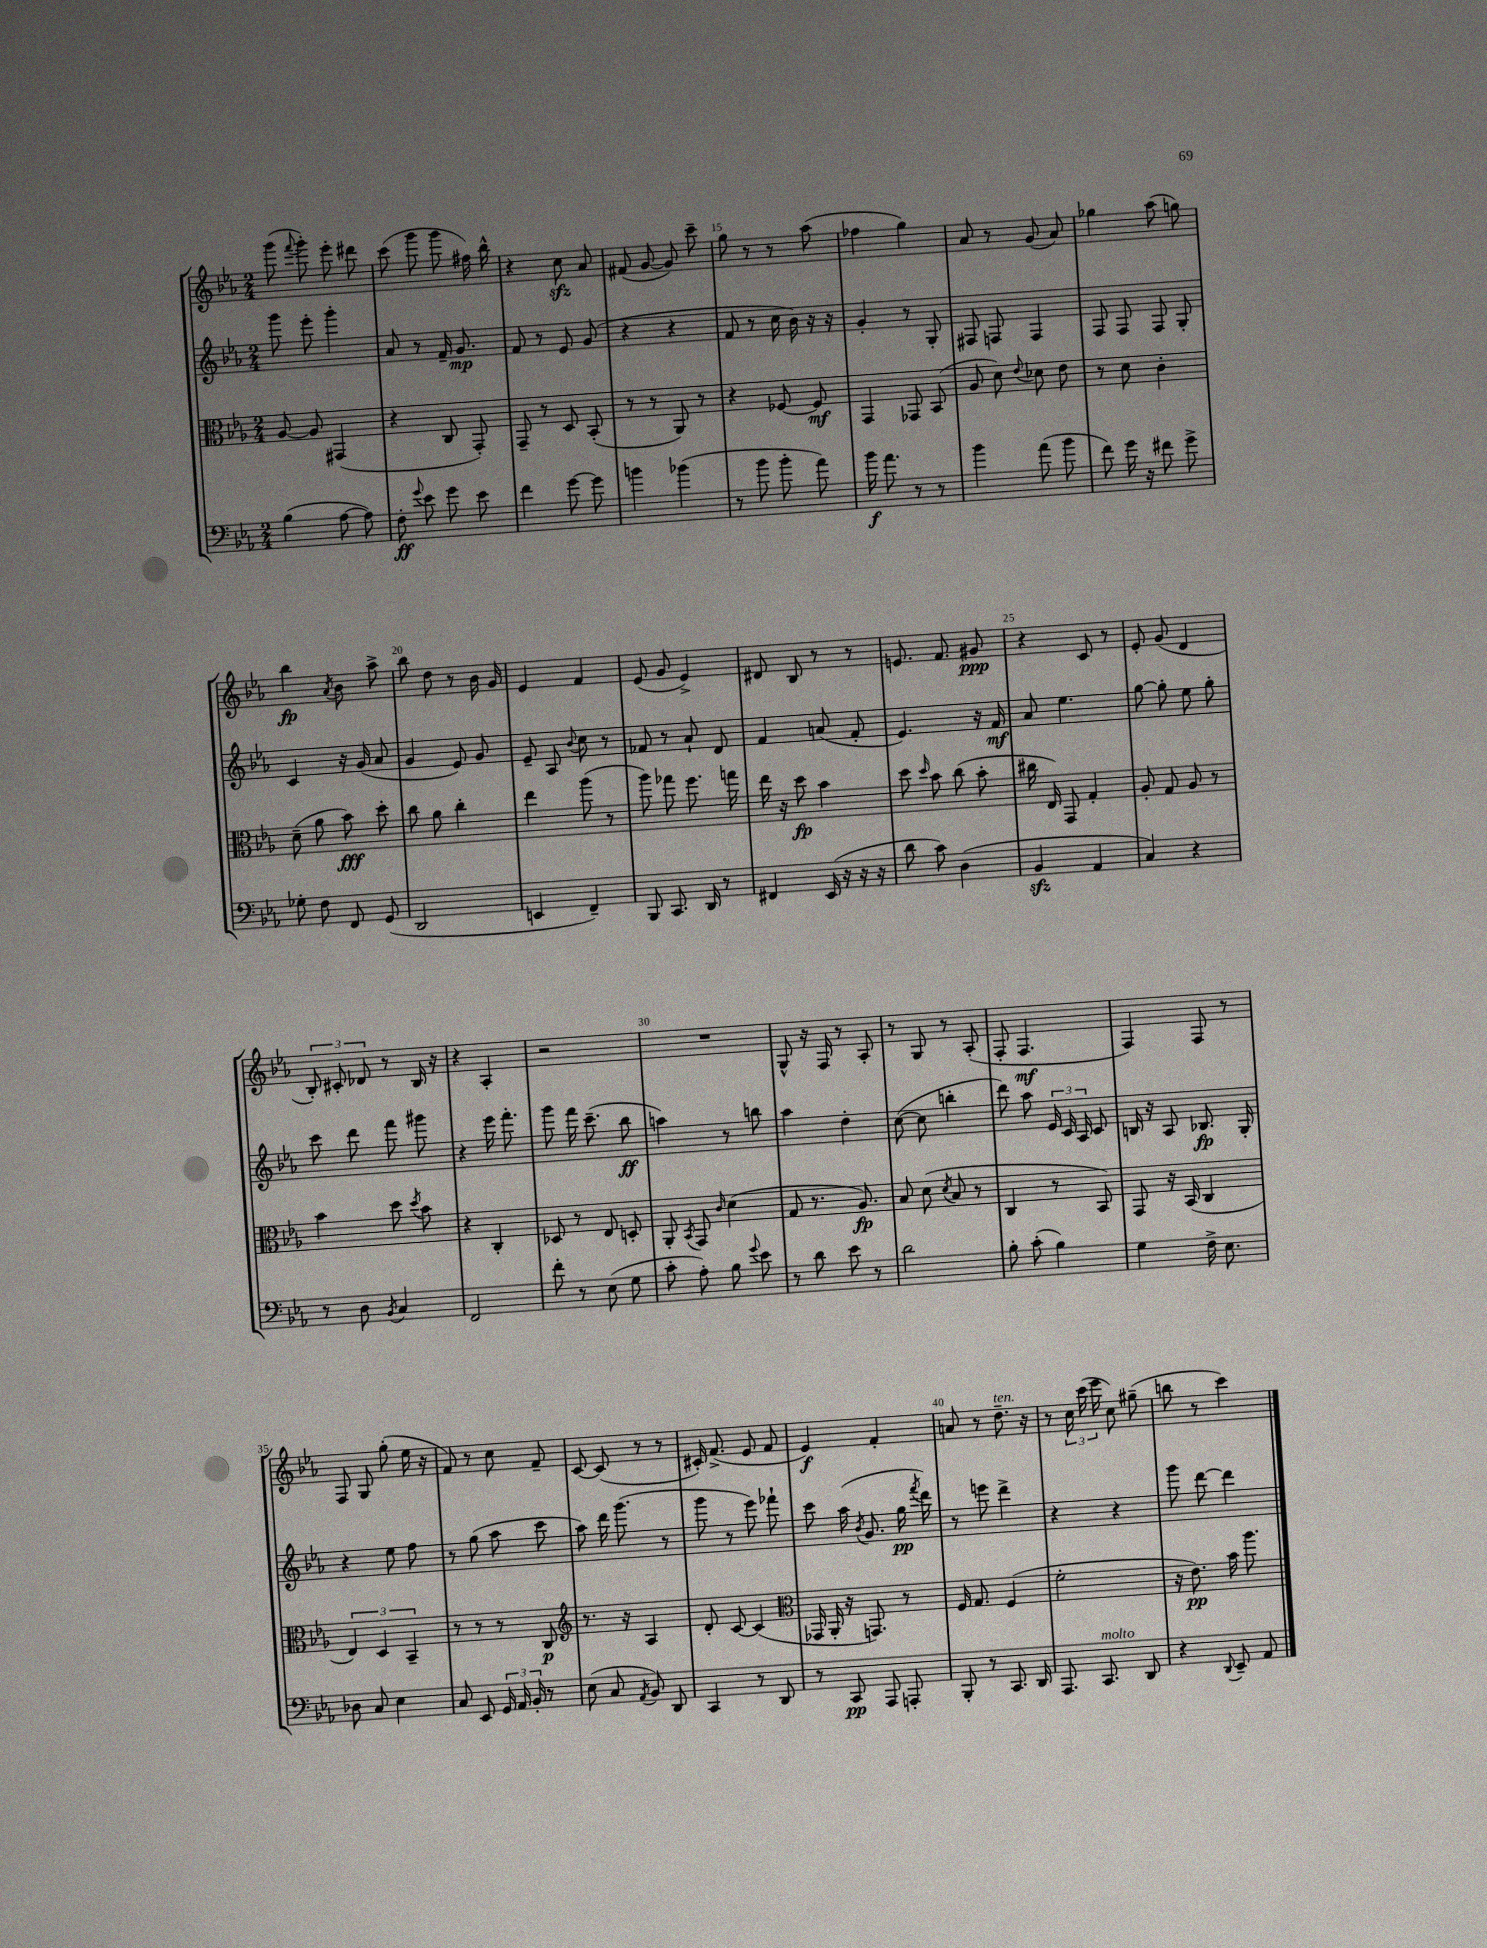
<<
\new StaffGroup <<
\new Staff = "s0" {
    \clef treble \key ees \major \numericTimeSignature \time 2/4
    \autoBeamOff g'''8( \appoggiatura { f'''8 } g'''8-.) ees'''8-. dis'''8 |
    c'''8( g'''8 g'''8 fis''16) bes''16-^ |
    r4 c''8\sfz aes'8 |
    fis'8( g'8~ g'8) c'''8-- |
    g''8 r8 r8 aes''8( |
    fes''4 g''4) |
    aes'8 r8 g'8( aes'8) |
    ges''4 aes''8( g''8) |
    bes''4\fp \acciaccatura { aes'8 } bes'8 aes''8-> |
    bes''8 d''8 r8 bes'16 g'16 |
    ees'4 f'4 |
    ees'8( g'8 ees'4->) |
    dis'8 bes8 r8 r8 |
    e'8. f'8. gis'8\ppp |
    r4 c'8 r8 |
    ees'8-. g'8( d'4 |
    \tuplet 3/2 { bes8-.) cis'8-. des'8 } r8 bes16 r16 |
    r4 aes4-. |
    r2 |
    R2 |
    g8-^ r16 f16 r8 aes8-. |
    r8 g8 r8 aes8-.( |
    f8-. f4.\mf |
    f4) f8 r8 |
    f8 g8 g''8-.( ees''16 r16 |
    f'8) r8 c''8 f'8-- |
    c'8~ c'8( r8 r8 |
    cis'16-.) f'8.->( ees'8 f'8 |
    ees'4\f) f'4-. |
    a'8 r8 d''8.--^\markup { \italic "ten." } r16 |
    r8 \tuplet 3/2 { c''16 c'''16( ees'''16 } c''8) gis''8--( |
    b''8 r8 c'''4) \bar "|." |
}
\new Staff = "s1" {
    \clef treble \key ees \major \numericTimeSignature \time 2/4
    \autoBeamOff g'''8 ees'''8-. g'''4-. |
    aes'8 r8 f'16-- g'8.\mp |
    f'8 r8 ees'8 g'8( |
    r4 r4 |
    f'8 r8 c''16 bes'16) r16 r16 |
    g'4-. r8 g8-. |
    fis8 f8 f4 |
    f8 f8 f8 g8-. |
    c'4 r16 g'16( aes'8 |
    g'4 ees'8) g'8 |
    ees'8-- aes8 \appoggiatura { bes'8 } c''8 r8 |
    fes'8 r8 aes'8-! d'8 |
    f'4 a'8( f'8-. |
    ees'4.) r16 f'16\mf |
    aes'8 ees''4. |
    g''8~ g''8-. ees''8 g''8-. |
    c'''8 d'''8 f'''8 gis'''8 |
    r4 ees'''16 f'''8.-. |
    g'''8 f'''16 c'''8.--( bes''8\ff |
    a''4) r8 b''8 |
    aes''4 d''4-. |
    c''8~( c''8 b''4-. |
    d'''8) aes''8 \tuplet 3/2 { ees'16 c'16 aes16 } c'8 |
    b16 r16 aes8 bes8.\fp g16-. |
    r4 ees''8 f''8 |
    r8 g''8( aes''8 c'''8 |
    aes''8) d'''16 g'''8.( r8 |
    g'''8 r8 ees'''8) fes'''8-! |
    c'''8 aes''16( \acciaccatura { bes'8 } g'8. g''16\pp \acciaccatura { f'''8 } d'''16) |
    r8 e'''8 d'''4-> |
    r4 r4 |
    g'''8 d'''8~ d'''4 \bar "|." |
}
\new Staff = "s2" {
    \clef alto \key ees \major \numericTimeSignature \time 2/4
    \autoBeamOff aes8~ aes8 gis,4( |
    r4 c8 g,8-.) |
    g,8-- r8 d8 bes,8-.( |
    r8 r8 aes,8) r8 |
    r4 fes8~ fes8\mf |
    g,4 ges,8 bes,8( |
    aes8 d'8) \appoggiatura { ees'8 } des'8 ees'8 |
    r8 d'8 c'4-. |
    d'8--( aes'8 bes'8\fff) d''8-. |
    c''8 aes'8 c''4-. |
    ees''4 aes''8( r8 |
    aes''8) ges''8 f''8. g''16 |
    ees''16 r16 d''8\fp bes'4 |
    d''8 \grace { d''16 } bes'8 c''8( bes'8-. |
    cis''16 ees16) g,8 g4-. |
    aes8-. g8 aes8 r8 |
    bes'4 d''8 \acciaccatura { d''8 } bes'8 |
    r4 c4-. |
    des8 r8 ees8 d8-. |
    aes,8-. \acciaccatura { bes,8 } g,8 \grace { c'16 } d'4( |
    g8 r8. aes8.\fp) |
    bes8 d'8( \acciaccatura { d'8 } bes8 r8 |
    c4 r8 bes,8) |
    g,8 r16 bes,16( c4 |
    \tuplet 3/2 { ees4) d4 bes,4-- } |
    r8 r8 r8 c8\p |
    \clef treble r8. r16 aes4 |
    d'8-. c'8~ c'4( |
    \clef alto ges,16 aes,16-. r16 g,8.) r8 |
    f16 g8. f4( |
    f'2-. |
    r16 ees'8.\pp) bes'16 aes''8. \bar "|." |
}
\new Staff = "s3" {
    \clef bass \key ees \major \numericTimeSignature \time 2/4
    \autoBeamOff bes4( aes8~ aes8) |
    f8-.\ff \appoggiatura { g'8 } ees'8 g'8 ees'8 |
    f'4 g'8~ g'8 |
    b'4 bes'4( |
    r8 bes'8 bes'8-. aes'8) |
    bes'16\f aes'8. r8 r8 |
    bes'4 aes'8( bes'8 |
    f'8) g'16 r16 fis'8 g'8-> |
    ges8-. f8 f,8 g,8( |
    d,2 |
    e,4 f,4--) |
    bes,,8 c,8. d,16 r8 |
    fis,4 ees,16( r16 r16 r16 |
    d'8 c'8) d4( |
    bes,4\sfz aes,4 |
    c4) r4 |
    r8 d8 \acciaccatura { bes,8 } c4 |
    f,2 |
    f'8-. r8 ees8( g8 |
    c'8-. aes8-.) bes8 \appoggiatura { g'8 } ees'8 |
    r8 d'8 ees'8 r8 |
    d'2 |
    bes8-. c'8-.( bes4) |
    g4 f16-> ees8. |
    des8 c8 ees4 |
    c8 ees,8 \tuplet 3/2 { g,16 aes,16 bes,16-. } r8 |
    ees8( c8 \acciaccatura { aes,8 } bes,8) d,8 |
    c,4 r8 d,8 |
    r8 c,8\pp aes,,8 a,,8-. |
    bes,,8-. r8 c,8. d,16 |
    aes,,8. c,8.^\markup { \italic "molto" } d,8 |
    r4 \appoggiatura { d,8 } ees,8-- aes,8 \bar "|." |
}
>>
>>
\layout { \context { \Score currentBarNumber = #11 \override BarNumber.break-visibility = ##(#f #t #t) barNumberVisibility = #(every-nth-bar-number-visible 5) } }
